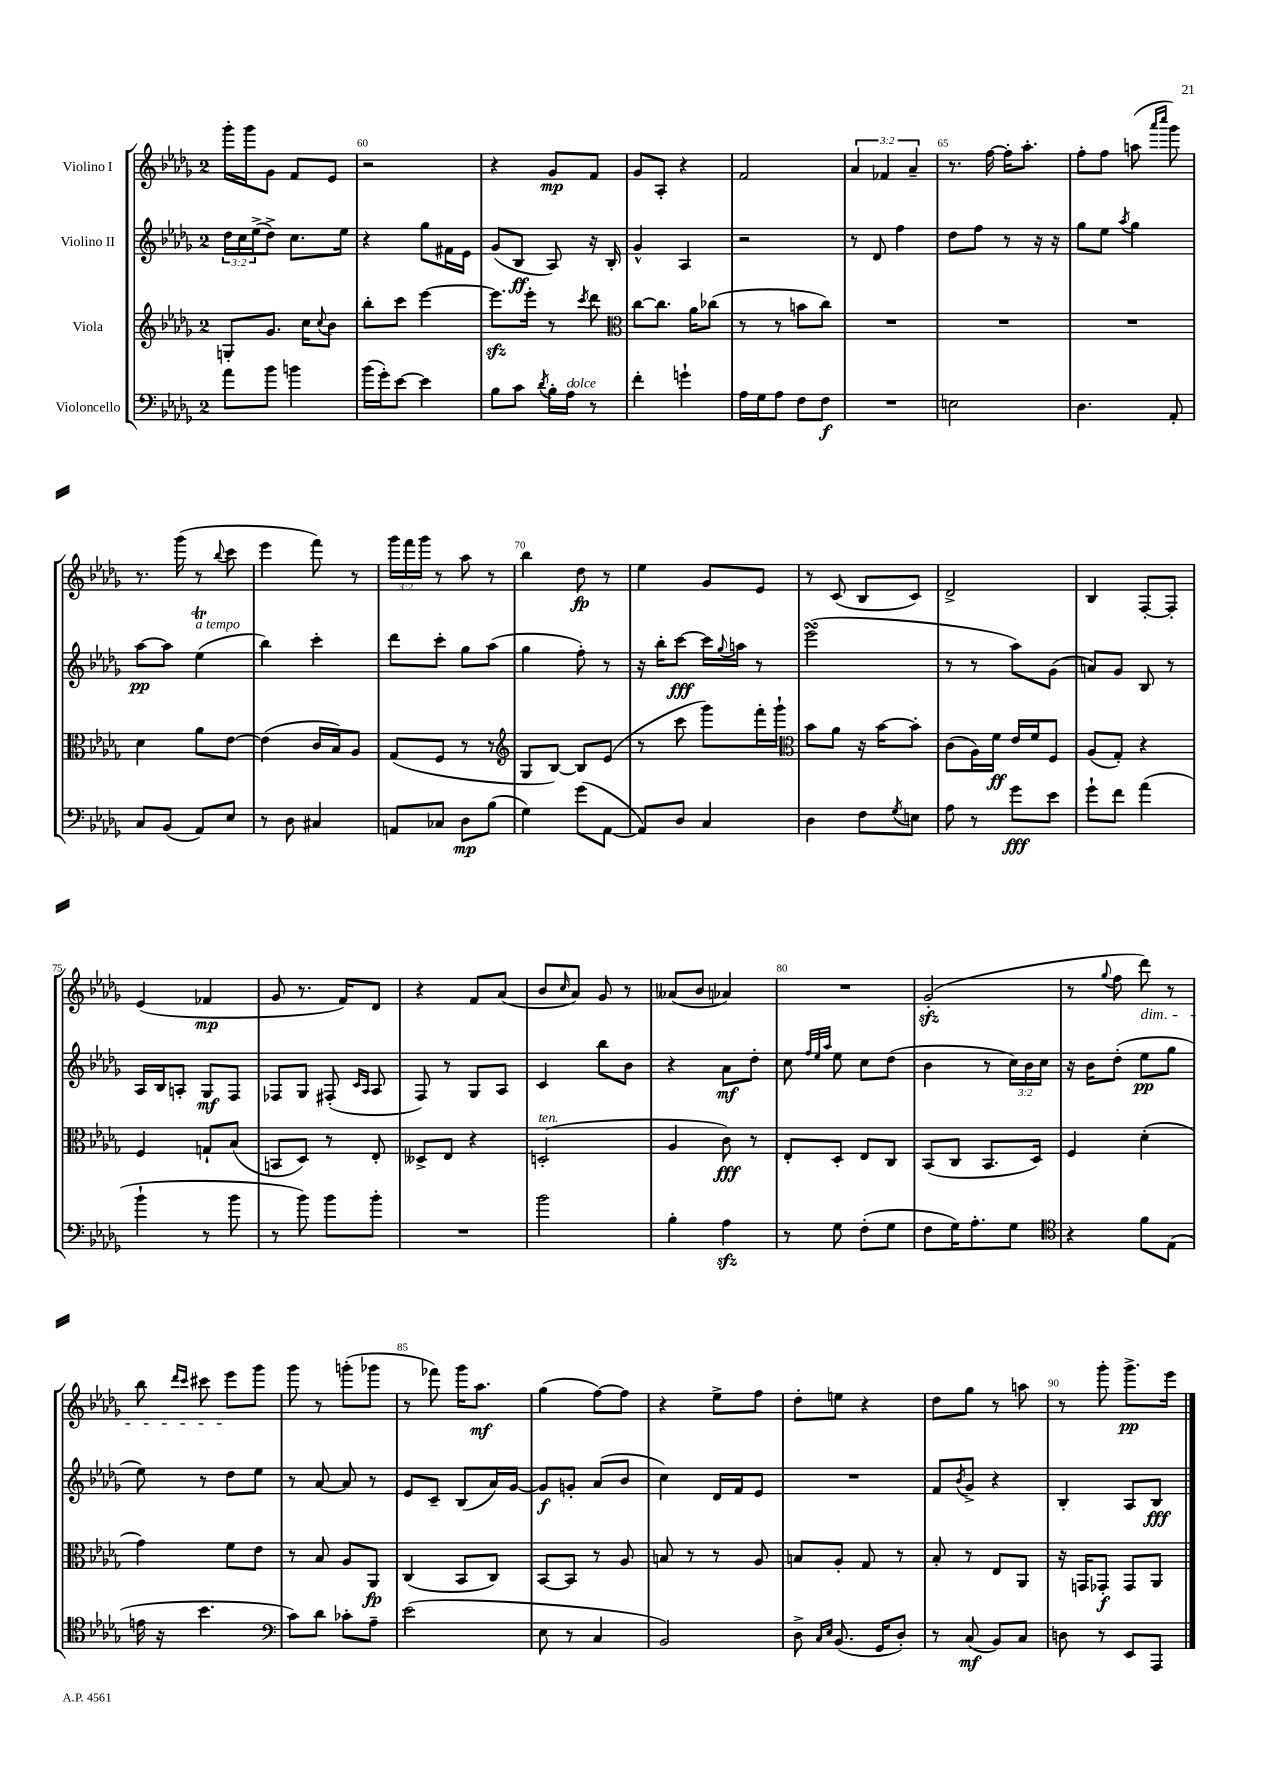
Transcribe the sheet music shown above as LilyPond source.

<<
\new StaffGroup <<
\new Staff = "s0" \with { instrumentName = "Violino I" } {
    \clef treble \key des \major \once \override Staff.TimeSignature.style = #'single-digit \time 2/4 \override Staff.TupletNumber.text = #tuplet-number::calc-fraction-text
    ges'''16-. ges'''16 ges'8 f'8 ees'8 |
    r2 |
    r4 ges'8\mp f'8 |
    ges'8 aes8-. r4 |
    f'2 |
    \tuplet 3/2 { aes'4 fes'4 aes'4-- } |
    r8. f''16~ f''16-. aes''8.-. |
    f''8-. f''8 a''8( \grace { aes'''16 c''''16 } ges'''8) |
    r8. ges'''16( r8 \appoggiatura { bes''8 } c'''8 |
    ees'''4 f'''8) r8 |
    \tuplet 3/2 { ges'''16 f'''16 ges'''16 } r8 aes''8 r8 |
    bes''4 des''8\fp r8 |
    ees''4 ges'8 ees'8 |
    r8 c'8( bes8 c'8) |
    des'2-> |
    bes4 f8~-. f8-. |
    ees'4( fes'4\mp |
    ges'8 r8. f'16) des'8 |
    r4 f'8 aes'8( |
    bes'8 \grace { c''16 } aes'8) ges'8 r8 |
    aeses'8( bes'8 aes'4) |
    R2 |
    ges'2-.\sfz( |
    r8 \appoggiatura { ges''8 } f''8 des'''8\dim) r8 |
    bes''8 \grace { des'''16 c'''16 } cis'''8 ees'''8\! ges'''8 |
    ges'''8 r8 g'''8-.( ges'''8 |
    r8 fes'''8) ges'''16 aes''8.\mf |
    ges''4( f''8~) f''8 |
    r4 ees''8-> f''8 |
    des''8-. e''8 r4 |
    des''8 ges''8 r8 a''8 |
    r8 ges'''8-. ges'''8.->\pp ees'''16 \bar "|." |
}
\new Staff = "s1" \with { instrumentName = "Violino II" } {
    \clef treble \key des \major \once \override Staff.TimeSignature.style = #'single-digit \time 2/4 \override Staff.TupletNumber.text = #tuplet-number::calc-fraction-text
    \tuplet 3/2 { des''16 c''16 ees''16->( } des''8->) c''8. ees''16 |
    r4 ges''8 fis'16 ees'16 |
    ges'8( bes8\ff aes8) r16 bes16-. |
    ges'4-^ aes4 |
    r2 |
    r8 des'8 f''4 |
    des''8 f''8 r8 r16 r16 |
    ges''8 ees''8 \acciaccatura { aes''8 } ges''4 |
    aes''8~\pp aes''8 ees''4\trill^\markup { \italic "a tempo" }( |
    bes''4) c'''4-. |
    des'''8 c'''8-. ges''8 aes''8( |
    ges''4 f''8-.) r8 |
    r16 bes''16-. c'''8~\fff c'''16 \appoggiatura { ges''8 } a''16 r8 |
    ees'''2\turn( |
    r8 r8 aes''8) ges'8( |
    a'8) ges'8 bes8 r8 |
    aes16 bes16 a8-. ges8\mf f8 |
    fes8 ges8 fis8-.( \grace { c'16 aes16 } aes8 |
    f8) r8 ges8 aes8 |
    c'4 bes''8 bes'8 |
    r4 aes'8\mf des''8-. |
    c''8 \grace { f''32 ees''32 aes''32 } ees''8 c''8 des''8( |
    bes'4 r8 \tuplet 3/2 { c''16) bes'16 c''16 } |
    r16 bes'16 des''8-.( ees''8\pp ges''8 |
    ees''8) r8 des''8 ees''8 |
    r8 aes'8~ aes'8 r8 |
    ees'8 c'8-- bes8( aes'16) ges'16~ |
    ges'8\f g'8-. aes'8( bes'8 |
    c''4) des'16 f'16 ees'8 |
    R2 |
    f'8 \acciaccatura { bes'8 } ges'8-> r4 |
    bes4-. aes8 bes8\fff \bar "|." |
}
\new Staff = "s2" \with { instrumentName = "Viola" } {
    \clef treble \key des \major \once \override Staff.TimeSignature.style = #'single-digit \time 2/4
    g8-. ges'8. c''16 \appoggiatura { c''8 } bes'8 |
    bes''8-. c'''8 ees'''4~ |
    ees'''8.\sfz ees'''16-. r8 \acciaccatura { c'''8 } des'''8 |
    \clef alto c''8~ c''8. aes'16 ces''8( |
    r8 r8 b'8 c''8) |
    R2 |
    R2 |
    R2 |
    des'4 aes'8 ees'8~ |
    ees'4( c'16 bes16) aes8 |
    ges8( f8 r8 r8 |
    \clef treble ges8 bes8~) bes8 ees'8( |
    r8 c'''8 ges'''8) f'''16-. ges'''16-! |
    \clef alto bes'8 aes'8 r16 bes'16~ bes'8-. |
    c'8( aes16) f'16\ff ees'16 f'16 f8 |
    aes8( ges8-.) r4 |
    f4 g8-! bes8( |
    b,8 des8) r8 ees8-. |
    deses8-> ees8 r4 |
    d2-.^\markup { \italic "ten." }( |
    aes4 c'8\fff) r8 |
    ees8-. des8-. ees8 c8 |
    bes,8( c8 bes,8. des16) |
    f4 des'4-.( |
    ges'4) f'8 ees'8 |
    r8 bes8 aes8 aes,8\fp |
    c4( bes,8 c8) |
    bes,8~ bes,8 r8 aes8 |
    b8 r8 r8 aes8 |
    b8 aes8-. ges8 r8 |
    bes8-. r8 ees8 aes,8 |
    r16 g,16 ges,8-.\f ges,8 aes,8 \bar "|." |
}
\new Staff = "s3" \with { instrumentName = "Violoncello" } {
    \clef bass \key des \major \once \override Staff.TimeSignature.style = #'single-digit \time 2/4
    aes'8 bes'8 b'4 |
    bes'16( ges'16-.) ees'8~ ees'4 |
    bes8 c'8 \acciaccatura { des'8 } bes16-. aes16^\markup { \italic "dolce" } r8 |
    f'4-. g'4-! |
    aes16 ges16 aes8 f8 f8\f |
    R2 |
    e2 |
    des4. aes,8-. |
    c8 bes,8( aes,8) ees8 |
    r8 des8 cis4 |
    a,8 ces8 des8\mp bes8( |
    ges4) ges'8( aes,8~ |
    aes,8) des8 c4 |
    des4 f8 \acciaccatura { ges8 } e8 |
    aes8 r8 ges'8\fff ees'8 |
    ges'8-! f'8 aes'4( |
    bes'4-! r8 bes'8 |
    r8 bes'8) bes'8 bes'8-. |
    R2 |
    bes'2 |
    bes4-. aes4\sfz |
    r8 ges8 f8-.( ges8 |
    f8 ges16) aes8.-. ges8 |
    \clef tenor r4 f'8 ees8( |
    e'16 r16 bes'4. |
    \clef bass c'8) des'8 ces'8-. aes8-- |
    ees'2( |
    ees8 r8 c4 |
    bes,2) |
    des8-> \grace { c16 ees16 } bes,8.( ges,16 des8-.) |
    r8 c8\mf( bes,8) c8 |
    d8 r8 ees,8 aes,,8 \bar "|." |
}
>>
>>
\layout { \context { \Score currentBarNumber = #59 \override BarNumber.break-visibility = ##(#f #t #t) barNumberVisibility = #(every-nth-bar-number-visible 5) } }
